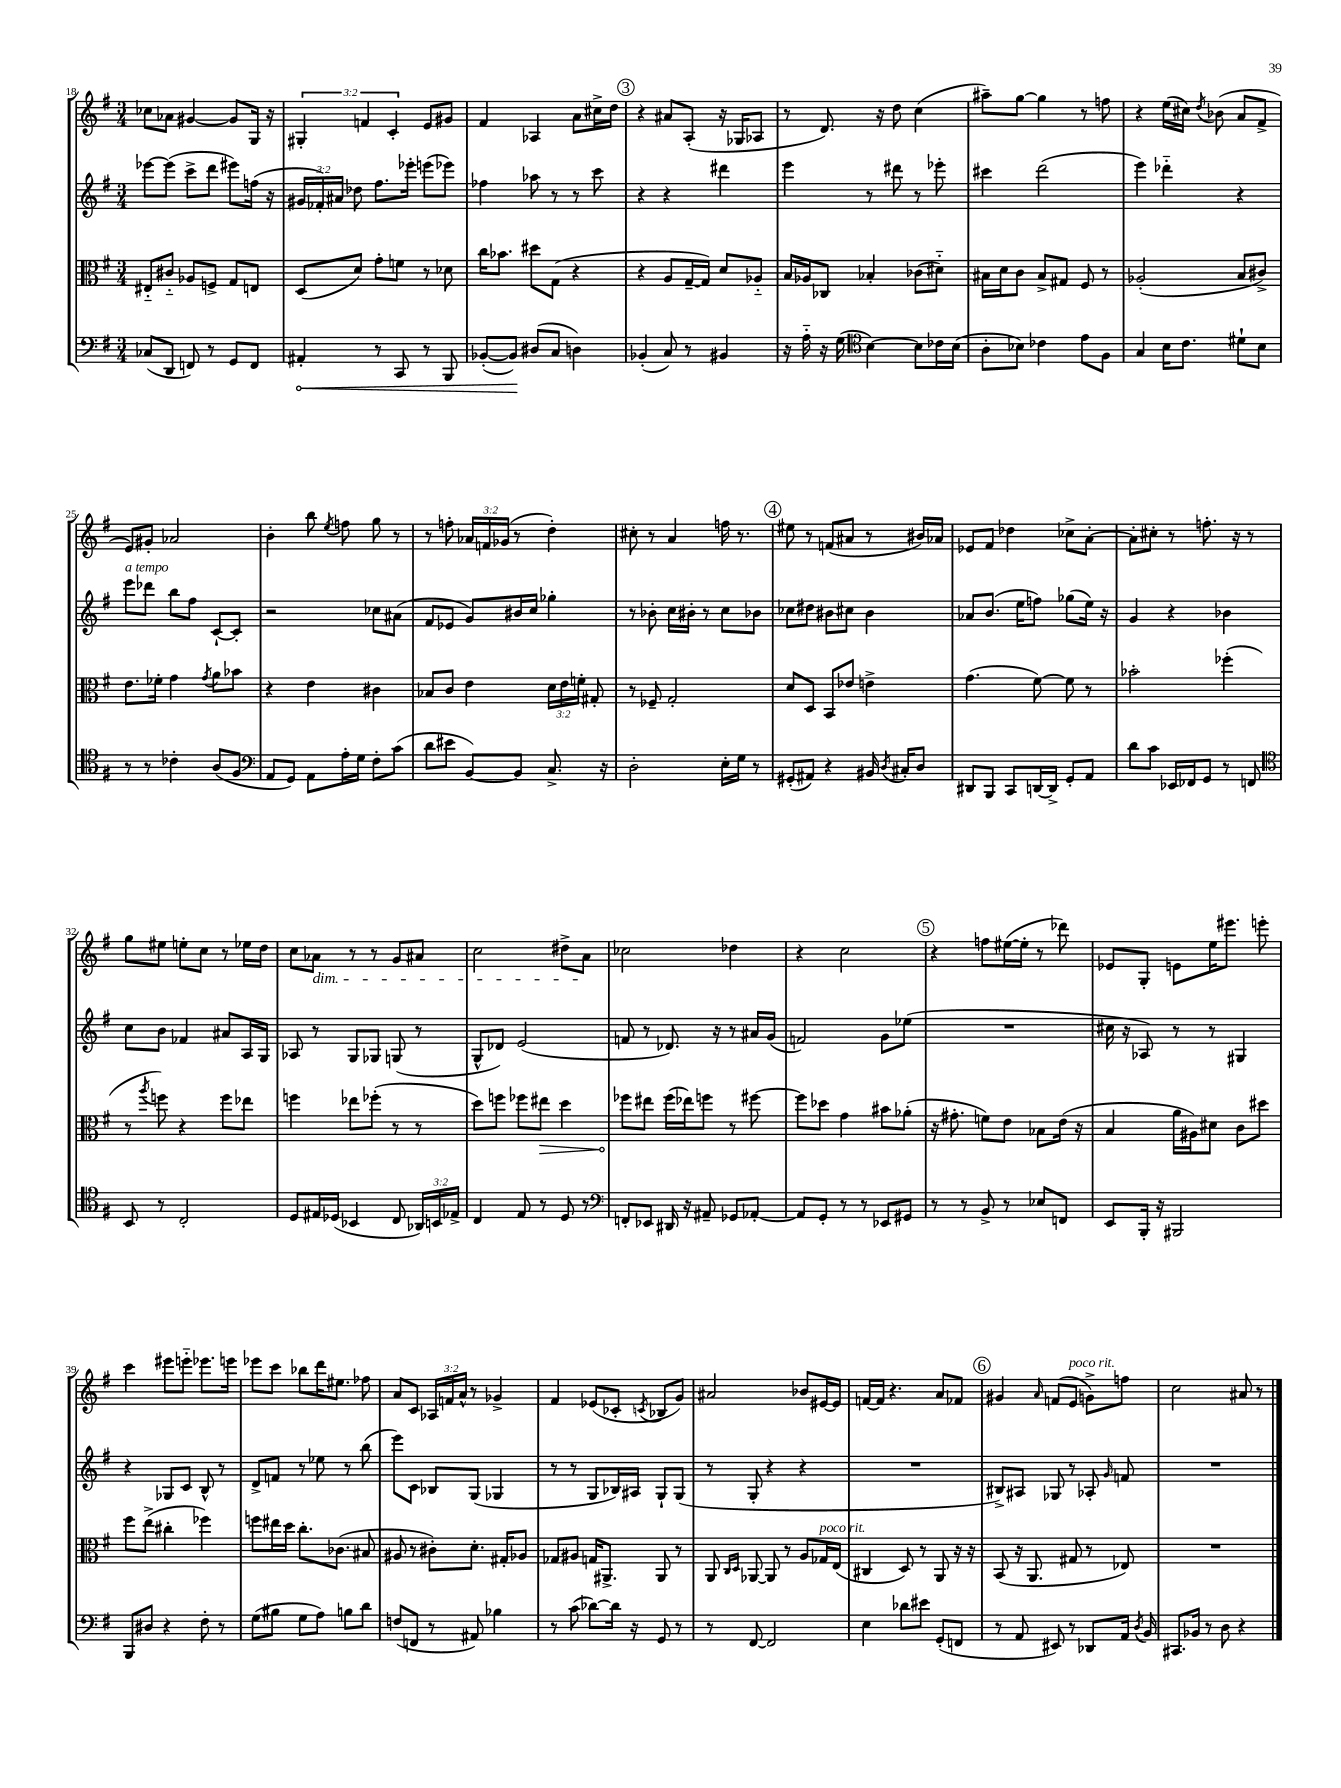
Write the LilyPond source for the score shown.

<<
\new StaffGroup <<
\new Staff = "s0" {
    \clef treble \key g \major \numericTimeSignature \time 3/4 \override Staff.TupletNumber.text = #tuplet-number::calc-fraction-text
    \autoBeamOff ces''8[ aes'8] gis'4~ gis'8[ g16] r16 |
    \tuplet 3/2 { gis4-. f'4 c'4-. } e'8[ gis'8] |
    fis'4 aes4 a'8[ cis''16-> d''16] |
    \mark \markup { \circle "3" } r4 ais'8[ a8]-.( r16 ges16[ aes8] |
    r8 d'8.) r16 d''8 c''4( |
    ais''8[--) g''8]~ g''4 r8 f''8 |
    r4 e''16[( cis''16]) \acciaccatura { d''8 } bes'8( a'8[ fis'8]-> |
    e'8[) gis'8]-. aes'2 |
    b'4-. b''8 \acciaccatura { e''8 } f''8 g''8 r8 |
    r8 f''8-. \tuplet 3/2 { aes'16[ f'16 ges'16]( } r8 d''4-.) |
    cis''8-. r8 a'4 f''16 r8. |
    \mark \markup { \circle "4" } eis''8 r8 f'8[( ais'8] r8 bis'16[) aes'16] |
    ees'8[ fis'8] des''4 ces''8[-> a'8]~-. |
    a'8[-. cis''8]-. r8 f''8.-. r16 r8 |
    g''8[ eis''8] e''8[-. c''8] r8 ees''16[ d''16] |
    c''8[ aes'8]\dim r8 r8 g'8[ ais'8] |
    c''2 dis''8[-> a'8]\! |
    ces''2 des''4 |
    r4 c''2 |
    \mark \markup { \circle "5" } r4 f''8[ eis''16~( eis''16]-. r8 des'''8) |
    ees'8[ g8]-. e'8[ e''16 eis'''8.] e'''8-. |
    c'''4 eis'''8[ e'''8]-_ ees'''8.[ e'''16] |
    ees'''8[ c'''8] bes''8[ d'''16 eis''8.] fes''8 |
    a'8[ c'8] \tuplet 3/2 { aes16[ f'16 a'16]-^ } r8 ges'4-> |
    fis'4 ees'8[( ces'8]-. \acciaccatura { c'8 } bes8[ g'8]) |
    ais'2 bes'8[ eis'16~ eis'16] |
    f'16[~ f'16] r4. a'8[ fes'8] |
    \mark \markup { \circle "6" } gis'4 \grace { a'16 } f'8[( e'8]^\markup { \italic "poco rit." } g'8[->) f''8] |
    c''2 ais'8 r8 \bar "|." |
}
\new Staff = "s1" {
    \clef treble \key g \major \numericTimeSignature \time 3/4 \override Staff.TupletNumber.text = #tuplet-number::calc-fraction-text
    \autoBeamOff ees'''8[~ ees'''8]( c'''8[-> d'''8] eis'''8[) f''16]( r16 |
    \tuplet 3/2 { gis'16[ fes'16-.) ais'16] } des''8 fis''8.[ ees'''16]-. e'''8[( ees'''8]) |
    fes''4 aes''8 r8 r8 c'''8 |
    \mark \markup { \circle "3" } r4 r4 dis'''4 |
    e'''4 r8 dis'''8 r8 ees'''8-. |
    cis'''4 d'''2( |
    e'''4) des'''4-_ r4 |
    e'''8[^\markup { \italic "a tempo" } des'''8] b''8[ fis''8] c'8[~-! c'8]-. |
    r2 ces''8[ ais'8]( |
    fis'8[ ees'8] g'8[) bis'16 c''16] ges''4-. |
    r8 bes'8-. c''16[ bis'16]-. r8 c''8[ bes'8] |
    \mark \markup { \circle "4" } ces''8[ dis''8] bis'8[ cis''8] bis'4 |
    aes'8[ b'8.]( e''16[ f''8]) ges''8[( e''16]) r16 |
    g'4 r4 bes'4 |
    c''8[ b'8] fes'4 ais'8[ a16 g16] |
    aes8 r8 g8[ ges8] g8( r8 |
    g8[-^ des'8]) e'2( |
    f'8 r8 des'8.) r16 r8 ais'16[ g'16]( |
    f'2) g'8[ ees''8]( |
    \mark \markup { \circle "5" } R2. |
    cis''16 r16 aes8) r8 r8 gis4 |
    r4 ges8[ c'8] b8-^ r8 |
    d'8[-> f'8] r8 ees''8 r8 b''8( |
    e'''8[) c'8] bes8[ g8]( ges4 |
    r8 r8 g8[ bes16) ais16] g8[-! g8]( |
    r8 g8-. r4 r4 |
    R2. |
    \mark \markup { \circle "6" } bis8[->) ais8] ges8 r8 aes8-. \grace { g'16 } f'8 |
    R2. \bar "|." |
}
\new Staff = "s2" {
    \clef alto \key g \major \numericTimeSignature \time 3/4 \override Staff.TupletNumber.text = #tuplet-number::calc-fraction-text
    \autoBeamOff eis8[-_ cis'8]-_ aes8[ f8]-> g8[ e8] |
    d8[( d'8]) g'8[-. f'8] r8 des'8 |
    c''16[ bes'8.] dis''8[ g8]( r4 |
    \mark \markup { \circle "3" } r4 a8[ g16~-- g16]) d'8[ aes8]-_ |
    b16[ aes16 ces8] bes4-. ces'8[( dis'8]-_) |
    bis16[ d'16 c'8] bis8[-> gis8] fis8 r8 |
    aes2-.( b8[ cis'8]->) |
    e'8.[ fes'16]-. g'4 \acciaccatura { g'8 } a'8[ bes'8] |
    r4 e'4 cis'4 |
    bes8[ c'8] e'4 \tuplet 3/2 { d'16[ e'16 f'16]-. } gis8-. |
    r8 fes8-- g2-. |
    \mark \markup { \circle "4" } d'8[ d8] b,8[ ees'8] e'4-> |
    g'4.( fis'8~) fis'8 r8 |
    bes'2-. fes''4-.( |
    r8 \acciaccatura { a''8 } f''8) r4 f''8[ ees''8] |
    f''4 ees''8[ fes''8]-.( r8 r8 |
    d''8[) f''8] fes''8[ \once \override Hairpin.circled-tip = ##t eis''8]\> d''4 |
    fes''8[\! eis''8] fes''16[( ees''16) f''8] r8 fis''8~ |
    fis''8[ des''8] g'4 bis'8[ aes'8]-.( |
    \mark \markup { \circle "5" } r16 gis'8.-. f'8[) e'8] bes8[ e'16]( r16 |
    b4 a'16[ ais16) dis'8] c'8[ dis''8] |
    fis''8[ e''8]->( cis''4-. fes''4) |
    f''8[ eis''16 d''16] c''8.[-. ces'8.]( bis8 |
    ais8 r8 cis'8[-.) d'8.]-. gis16[-. aes8] |
    ges8[ ais8] g16[ ais,8.]-> ais,8 r8 |
    a,8 \grace { c16[ d16] } aes,8~ aes,8 r8 a8[ ges16^\markup { \italic "poco rit." } e16]( |
    cis4 d8) r8 a,8 r16 r16 |
    \mark \markup { \circle "6" } b,8( r16 a,8. gis8 r8 ees8) |
    R2. \bar "|." |
}
\new Staff = "s3" {
    \clef bass \key g \major \numericTimeSignature \time 3/4 \override Staff.TupletNumber.text = #tuplet-number::calc-fraction-text
    \autoBeamOff ces8[( d,8] f,8) r8 g,8[ f,8] |
    \once \override Hairpin.circled-tip = ##t ais,4-.\< r8 c,8 r8 b,,8 |
    bes,8[~-.( bes,8]\!) dis8[( c8] d4) |
    \mark \markup { \circle "3" } bes,4-.( c8) r8 bis,4 |
    r16 a16-_ r16 g16( \clef tenor b4~) b8[ ces'16 b16]( |
    a8[-. bes8]) ces'4 e'8[ fis8] |
    g4 b16[ c'8.] dis'8[-! b8] |
    r8 r8 ces'4-. a8[( fis8] |
    \clef bass a,8[ g,8]) a,8[ a16-. g16] fis8[-. c'8]( |
    d'8[ eis'8] b,8[~) b,8] c8.-> r16 |
    d2-. e16[-. g16] r8 |
    \mark \markup { \circle "4" } gis,8[-.( ais,8]) r4 bis,16 \acciaccatura { d8 } cis16[-. d8] |
    dis,8[ b,,8] c,8[ d,16~ d,16]-> g,8[-. a,8] |
    d'8[ c'8] ees,16[ fes,16 g,8] r8 f,8 |
    \clef tenor b,8 r8 c2-. |
    d8[ eis16 des16]( bes,4 c8 \tuplet 3/2 { aes,16[) b,16 ees16]-> } |
    c4 e8 r8 d8 r8 |
    \clef bass f,8[-. ees,8] dis,16 r16 ais,8-- ges,8[ aes,8]~-. |
    aes,8[ g,8]-. r8 r8 ees,8[ gis,8] |
    \mark \markup { \circle "5" } r8 r8 b,8-> r8 ees8[ f,8] |
    e,8[ b,,16]-. r16 bis,,2 |
    b,,8[ dis8] r4 fis8-. r8 |
    g8[( bis8] g8[ a8]) b8[ d'8] |
    f8[( f,8] r8 ais,8) bes4 |
    r8 c'8( des'8[~) des'16] r16 g,8 r8 |
    r8 fis,8~ fis,2 |
    e4 des'8[ eis'8] g,8[-.( f,8] |
    \mark \markup { \circle "6" } r8 a,8 eis,8) r8 des,8[ a,16] \acciaccatura { d8 } b,16 |
    cis,8.[ bes,16] r8 d8 r4 \bar "|." |
}
>>
>>
\layout { \context { \Score currentBarNumber = #18 } }
